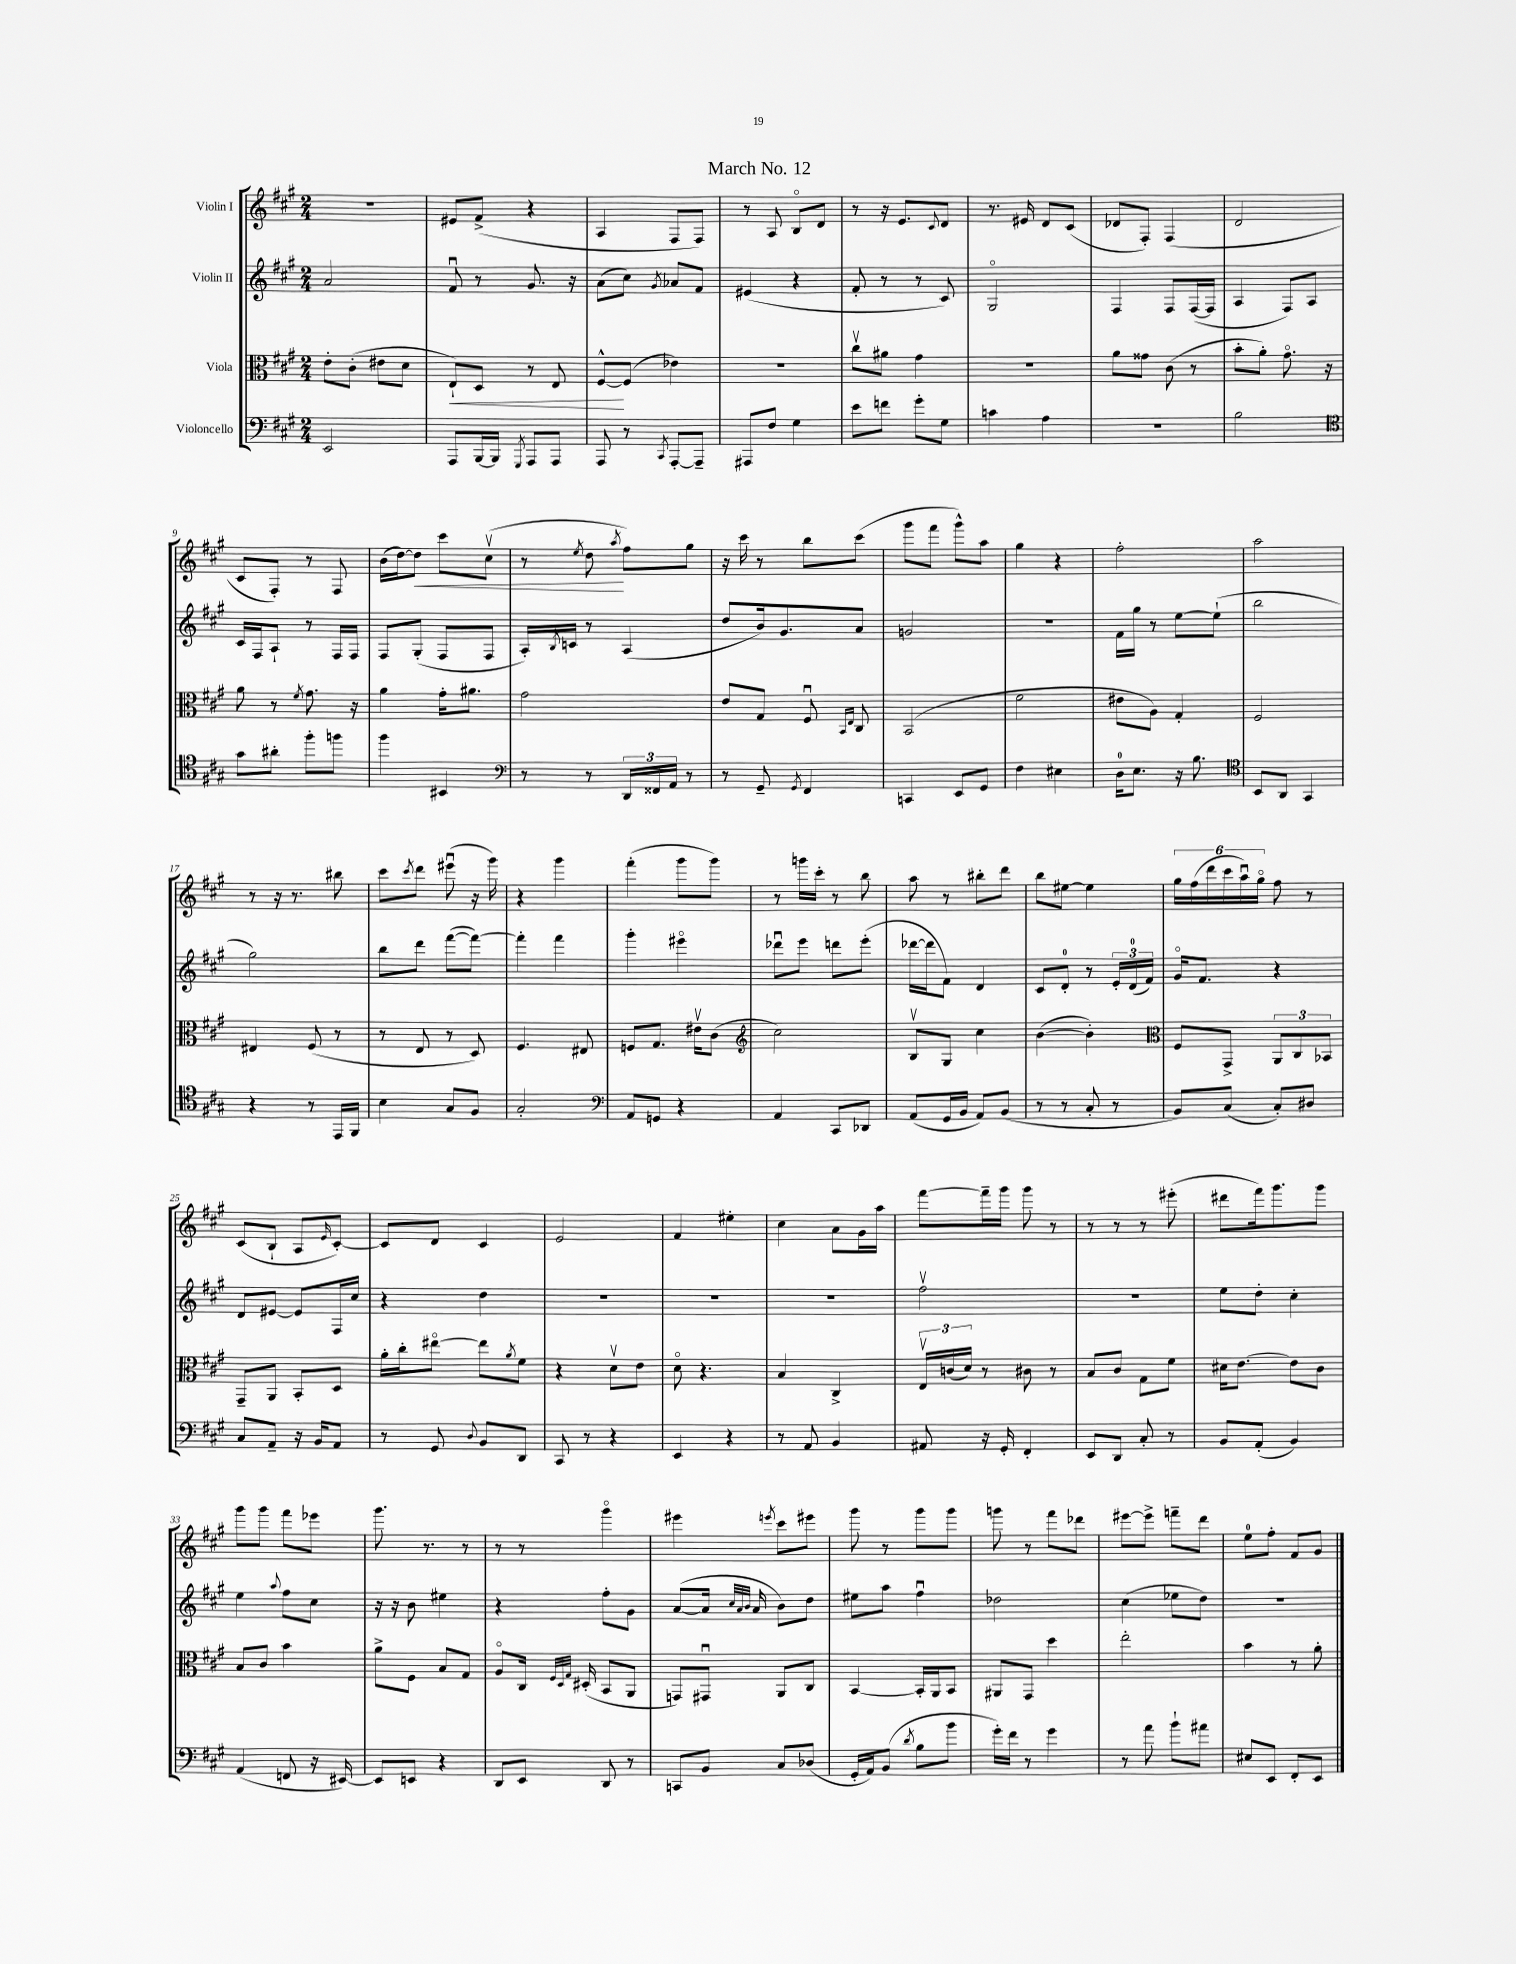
\header { title = "March No. 12" }
<<
\new StaffGroup <<
\new Staff = "s0" \with { instrumentName = "Violin I" } {
    \clef treble \key a \major \numericTimeSignature \time 2/4
    r2 |
    eis'8 fis'8->( r4 |
    a4 fis8 fis8) |
    r8 a8 b8\flageolet d'8 |
    r8 r16 e'8. \appoggiatura { cis'8 } d'8 |
    r8. eis'16 d'8 cis'8( |
    des'8 fis8-.) fis4( |
    d'2 |
    cis'8 fis8-.) r8 fis8 |
    b'16( d''16~) d''8\< cis'''8 cis''8\upbow( |
    r8 \acciaccatura { e''8 } d''8\! \acciaccatura { a''8 } fis''8) gis''8 |
    r16 cis'''16 r8 b''8 cis'''8( |
    gis'''8 fis'''8 gis'''8-^) a''8 |
    gis''4 r4 |
    fis''2-. |
    a''2 |
    r8 r16 r8. bis''8 |
    cis'''8 \acciaccatura { cis'''8 } d'''8 eis'''8\downbow( r16 gis'''16) |
    r4 gis'''4 |
    fis'''4-.( gis'''8 gis'''8) |
    r8 g'''16 cis'''16-. r8 b''8 |
    a''8 r8 bis''8-. d'''8 |
    b''8 eis''8~ eis''4 |
    \tuplet 6/4 { gis''16 fis''16( d'''16 cis'''16 a''16\downbow) gis''16\flageolet } fis''8 r8 |
    cis'8( b8-! a8 \grace { e'16 } cis'8~-.) |
    cis'8 d'8 cis'4 |
    e'2 |
    fis'4 eis''4-. |
    cis''4 a'8 gis'16 a''16 |
    fis'''8~ fis'''16-- gis'''16 gis'''8 r8 |
    r8 r8 r8 eis'''8-.( |
    dis'''8 fis'''16) gis'''8. gis'''8 |
    gis'''8 gis'''8 fis'''8 ees'''8 |
    gis'''8. r8. r8 |
    r8 r8 gis'''4\flageolet |
    eis'''4 \acciaccatura { e'''8 } cis'''8 eis'''8 |
    gis'''8 r8 gis'''8 gis'''8 |
    g'''8 r8 fis'''8 des'''8 |
    eis'''8~ eis'''8-> f'''8-- d'''8 |
    e''8-0 fis''8-. fis'8 gis'8 \bar "|." |
}
\new Staff = "s1" \with { instrumentName = "Violin II" } {
    \clef treble \key a \major \numericTimeSignature \time 2/4
    a'2 |
    fis'8\downbow r8 gis'8. r16 |
    a'8( cis''8) \acciaccatura { gis'8 } aes'8 fis'8 |
    eis'4( r4 |
    fis'8-. r8 r8 cis'8) |
    gis2\flageolet |
    fis4 fis8 fis16~( fis16 |
    a4 fis8) a8 |
    cis'16 fis16 a8-! r8 fis16 fis16 |
    fis8 gis8-.( fis8 fis8 |
    a16-.) \acciaccatura { b8 } c'16 r8 a4( |
    d''8 b'16) gis'8. a'8 |
    g'2 |
    R2 |
    fis'16 gis''16 r8 e''8~ e''8-!( |
    b''2 |
    gis''2) |
    b''8 d'''8 fis'''8~( fis'''8~) |
    fis'''4-. fis'''4 |
    gis'''4-. eis'''4\flageolet |
    des'''8\downbow e'''8 d'''8 e'''8-.( |
    des'''16~ des'''16 fis'8) d'4 |
    cis'8 d'8-0-. r8 \tuplet 3/2 { e'16-. d'16-0( fis'16) } |
    gis'16\flageolet fis'8. r4 |
    d'8 eis'8~ eis'8 fis16 cis''16 |
    r4 d''4 |
    R2 |
    R2 |
    R2 |
    fis''2\upbow |
    r2 |
    e''8 d''8-. cis''4-. |
    e''4 \appoggiatura { a''8 } fis''8 cis''8 |
    r16 r16 b'8 eis''4 |
    r4 fis''8-. gis'8 |
    a'8~( a'16 \grace { cis''32 a'32 b'32 } a'16 b'8) d''8 |
    eis''8 a''8 fis''4\downbow |
    des''2 |
    cis''4( ees''8 d''8) |
    R2 \bar "|." |
}
\new Staff = "s2" \with { instrumentName = "Viola" } {
    \clef alto \key a \major \numericTimeSignature \time 2/4
    e'8-. cis'8-.( eis'8 d'8 |
    e8-!\<) d8 r8 e8 |
    fis8~-^\! fis8( ees'4) |
    r2 |
    cis''8\upbow ais'8 gis'4 |
    R2 |
    a'8 gisis'8 cis'8( r8 |
    b'8-. a'8-.) gis'8.\flageolet r16 |
    a'8 r8 \acciaccatura { fis'8 } gis'8. r16 |
    a'4 gis'16-. ais'8. |
    gis'2 |
    e'8 gis8 fis8\downbow \grace { b,16 e16 } cis8 |
    b,2( |
    fis'2 |
    eis'8 a8) gis4-. |
    fis2 |
    eis4 fis8( r8 |
    r8 e8 r8 d8) |
    fis4. eis8 |
    f8 gis8. eis'16\upbow cis'8( |
    \clef treble cis''2) |
    b8\upbow gis8 cis''4 |
    b'4~( b'4-.) |
    \clef alto fis8 gis,8-> \tuplet 3/2 { a,8 cis8 bes,8 } |
    gis,8-- a,8 b,8-. d8 |
    a'16-. cis''16-. eis''8~\flageolet eis''8 \acciaccatura { a'8 } fis'8 |
    r4 d'8\upbow e'8 |
    d'8\flageolet r4. |
    b4 cis4-> |
    \tuplet 3/2 { e16\upbow c'16( d'16) } r8 cis'8 r8 |
    b8 cis'8 gis8 fis'8 |
    dis'16 e'8.~ e'8 cis'8 |
    b8 cis'8 b'4 |
    a'8-> fis8 b8 gis8 |
    a8\flageolet cis16 \grace { fis32 d32 gis32 } dis16-.( b,8 a,8 |
    g,8) gis,8\downbow a,8 cis8 |
    b,4~ b,16-. a,16 b,8 |
    ais,8 gis,8 d''4 |
    e''2-. |
    b'4 r8 a'8-. \bar "|." |
}
\new Staff = "s3" \with { instrumentName = "Violoncello" } {
    \clef bass \key a \major \numericTimeSignature \time 2/4
    e,2 |
    a,,8 b,,16~ b,,16 \acciaccatura { gis,,8 } a,,8 a,,8 |
    a,,8 r8 \acciaccatura { cis,8 } a,,8~-. a,,8-- |
    ais,,8 fis8 gis4 |
    e'8 f'8 gis'8-. gis8 |
    c'4 a4 |
    R2 |
    b2 |
    \clef tenor gis'8 ais'8-. fis''8-. f''8 |
    fis''4 bis,4 |
    \clef bass r8 r8 \tuplet 3/2 { d,16 fisis,16 a,16 } r8 |
    r8 gis,8-- \acciaccatura { gis,8 } fis,4 |
    c,4 e,8 gis,8 |
    fis4 eis4 |
    d16-0 e8. r16 b8. |
    \clef tenor b,8 a,8 gis,4 |
    r4 r8 e,16 fis,16 |
    b4 gis8 fis8 |
    gis2-. |
    \clef bass a,8 g,8 r4 |
    a,4 cis,8 des,8 |
    a,8( gis,16 b,16 a,8) b,8( |
    r8 r8 cis8-. r8 |
    b,8) cis8( cis8-.) dis8 |
    cis8 a,8-- r16 b,16 a,8 |
    r8 gis,8 \appoggiatura { d8 } b,8 d,8 |
    cis,8 r8 r4 |
    e,4 r4 |
    r8 a,8 b,4 |
    ais,8 r16 gis,16-. fis,4-. |
    e,8 d,8 cis8-. r8 |
    b,8 a,8-.( b,4) |
    a,4( f,8 r16 eis,16~) |
    eis,8 e,8 r4 |
    d,8 e,8 d,8 r8 |
    c,8 b,8 cis8 des8( |
    gis,16-. a,16) b,8( \acciaccatura { d'8 } b8 b'8 |
    gis'16-.) fis'16 r8 gis'4 |
    r8 a'8 b'8-! ais'8 |
    eis8 e,8 fis,8-. e,8 \bar "|." |
}
>>
>>
